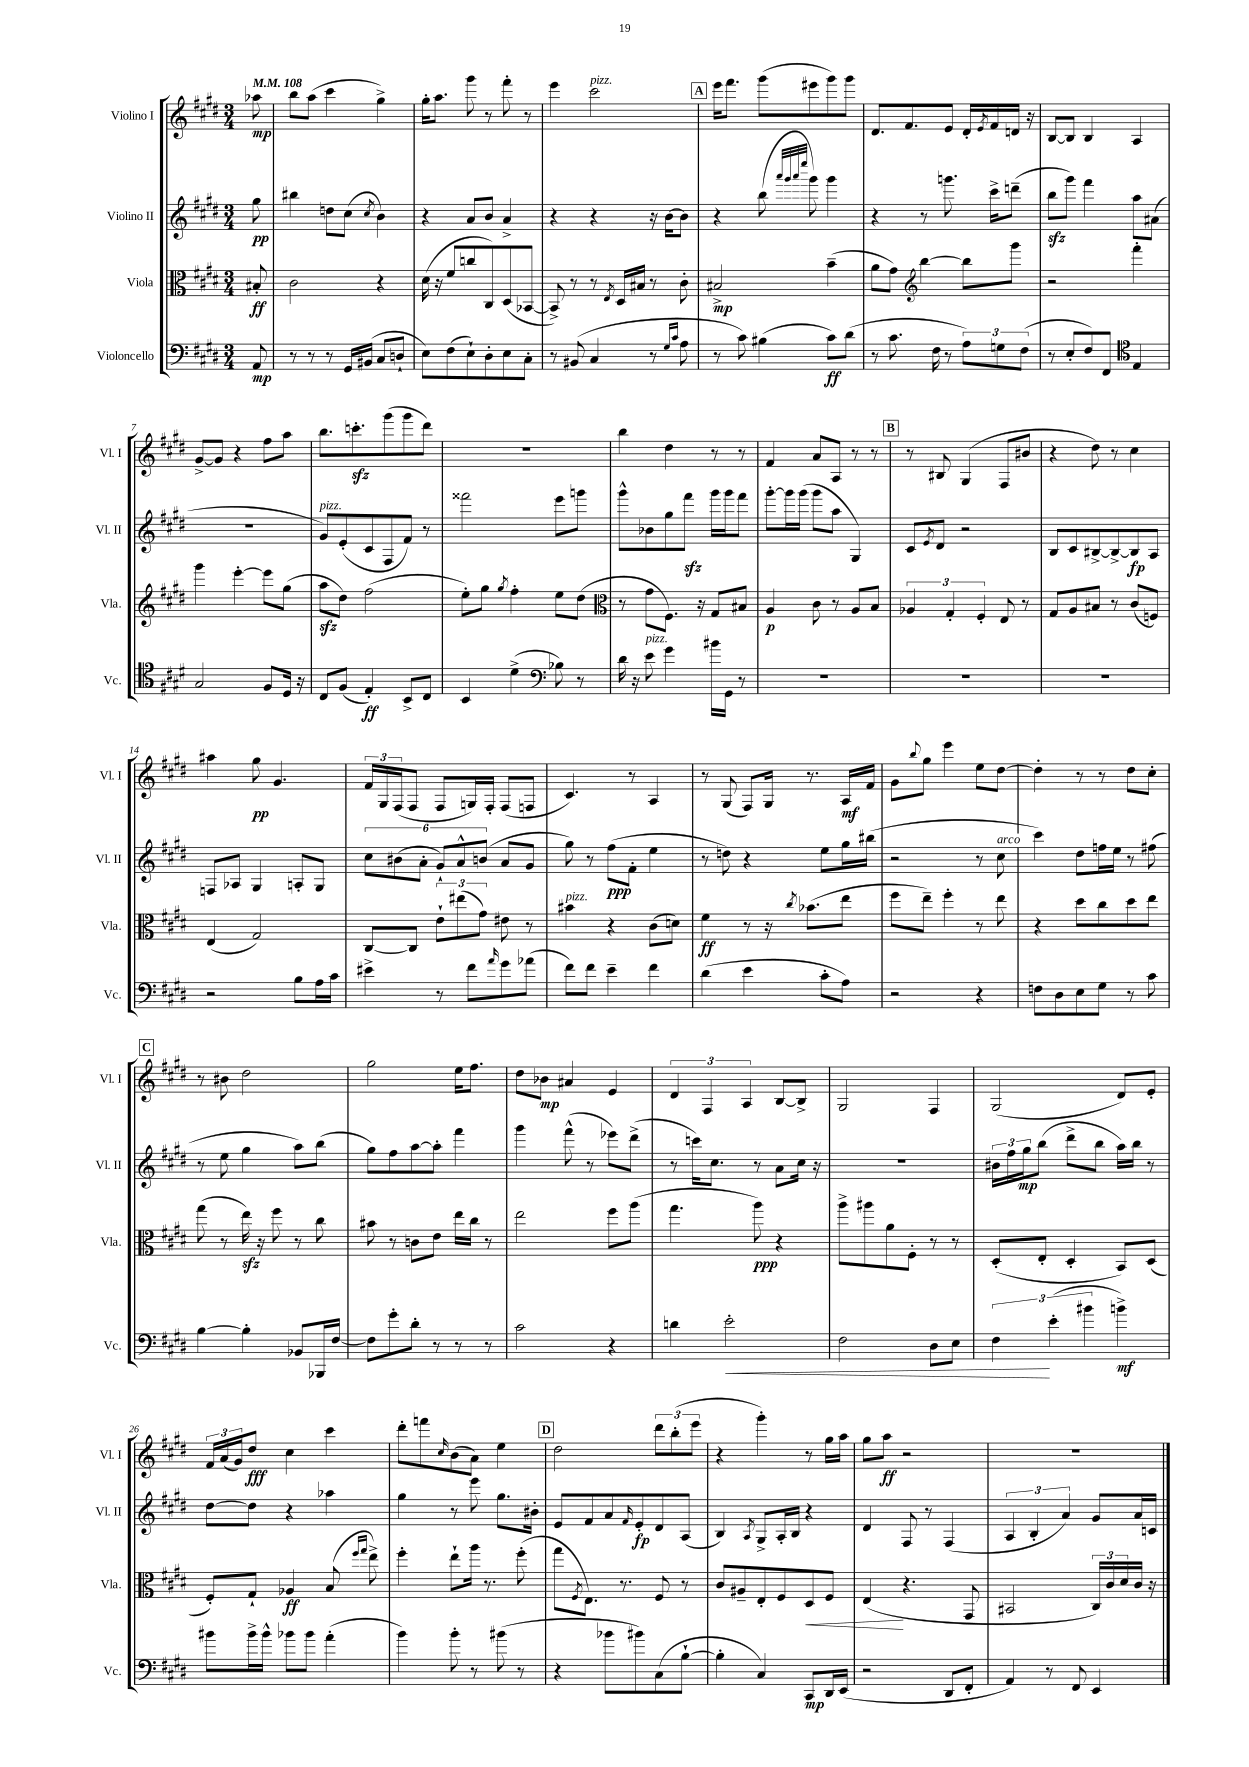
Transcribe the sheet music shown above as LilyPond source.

<<
\new StaffGroup <<
\new Staff = "s0" \with { instrumentName = "Violino I" shortInstrumentName = "Vl. I" } {
    \clef treble \key e \major \numericTimeSignature \time 3/4 \partial 8 \tempo 4 = 108
    aes''8\mp |
    b''8 a''8( cis'''4 gis''4->) |
    gis''16-. a''8. gis'''8 r8 fis'''8-. r8 |
    e'''4 cis'''2^\markup { \italic "pizz." } |
    \mark \markup { \box "A" } e'''16 fis'''8. gis'''8( eis'''8 gis'''8) gis'''8 |
    dis'8. fis'8. e'8 dis'16-. \acciaccatura { e'8 } fis'16 d'16 r16 |
    b8~ b8 b4 a4 |
    gis'8~-> gis'8 r4 fis''8 a''8 |
    b''8. c'''8.-.\sfz gis'''8( gis'''8 dis'''8) |
    R2. |
    b''4 dis''4 r8 r8 |
    fis'4 a'8 a8 r8 r8 |
    \mark \markup { \box "B" } r8 bis8 gis4( fis8 bis'8 |
    r4 dis''8) r8 cis''4 |
    ais''4 gis''8\pp gis'4. |
    \tuplet 3/2 { fis'16 gis16 fis16( } fis8 fis8 g16) fis16-. fis8( f8 |
    cis'4.) r8 a4 |
    r8 gis8( fis8) gis16 r8. a16\mf fis'16 |
    gis'8 \appoggiatura { b''8 } gis''8 e'''4 e''8 dis''8~ |
    dis''4-. r8 r8 dis''8 cis''8-. |
    \mark \markup { \box "C" } r8 bis'8 dis''2 |
    gis''2 e''16 fis''8. |
    dis''8 bes'8\mp ais'4 e'4 |
    \tuplet 3/2 { dis'4 fis4 a4 } b8~ b8-> |
    gis2 fis4 |
    gis2( dis'8) e'8-. |
    \tuplet 3/2 { fis'16 a'16( gis'16) } dis''8\fff cis''4 cis'''4 |
    dis'''8-. f'''8 \grace { cis''16 } b'8( a'8) e''4 |
    \mark \markup { \box "D" } dis''2 \tuplet 3/2 { dis'''8 b''8-.( e'''8 } |
    r4 gis'''4-.) r8 gis''16 a''16 |
    gis''8 a''8\ff r2 |
    r2. \bar "|." |
}
\new Staff = "s1" \with { instrumentName = "Violino II" shortInstrumentName = "Vl. II" } {
    \clef treble \key e \major \numericTimeSignature \time 3/4 \partial 8
    gis''8\pp |
    bis''4 d''8 cis''8( \acciaccatura { cis''8 } b'4) |
    r4 a'8 b'8 a'4-> |
    r4 r4 r16 b'16~ b'8 |
    \mark \markup { \box "A" } r4 b''8( \grace { a'''32 gis'''32 a'''32 e''''32 } gis'''8) gis'''4 |
    r4 r8 g'''8. cis'''16-> d'''8--( |
    b''8\sfz gis'''8) fis'''4 a''8 ais'8( |
    R2. |
    gis'8^\markup { \italic "pizz." }) e'8-.( cis'8 fis8 fis'8) r8 |
    fisis'''2 e'''8 g'''8 |
    gis'''8-^ bes'8 gis''8 fis'''8\sfz gis'''16 gis'''16 fis'''8 |
    gis'''8~-. gis'''16 gis'''16( gis'''8 a''8 gis4) |
    \mark \markup { \box "B" } cis'8 \acciaccatura { e'8 } dis'8 r2 |
    b8 cis'8 bis8~-> bis8~-> bis8\fp a8 |
    f8 aes8 gis4 a8-. gis8 |
    \tuplet 6/4 { cis''8 bis'8( a'8-. gis'8-!) a'8-^ b'8( } a'8 gis'8 |
    gis''8) r8 fis''8\ppp( fis'8-. e''4 |
    r8 d''8) r4 e''8 gis''16 bis''16( |
    r2 r8 cis''8^\markup { \italic "arco" } |
    cis'''4) dis''8 f''16 e''16 r8 fis''8( |
    \mark \markup { \box "C" } r8 e''8 gis''4 a''8) b''8( |
    gis''8) fis''8 a''8~ a''8-. fis'''4 |
    gis'''4 fis'''8-^( r8 ees'''8) dis'''8->( |
    r8 c'''16) cis''8. r8 a'8 cis''16 r16 |
    r2. |
    \tuplet 3/2 { bis'16 fis''16 gis''16\mp } b''8( dis'''8-> b''8 a''16) b''16 r8 |
    dis''8~ dis''8 r4 aes''4 |
    gis''4 r8 e'''8 gis''8. bis'16-. |
    \mark \markup { \box "D" } e'8 fis'8 a'8 \grace { fis'16 } e'8-.\fp dis'8 a8( |
    b4) \acciaccatura { a8 } gis8-> a16-. b16 r4 |
    dis'4 fis8 r8 fis4( |
    \tuplet 3/2 { a4 b4-. a'4) } gis'8 a'16 c'16 \bar "|." |
}
\new Staff = "s2" \with { instrumentName = "Viola" shortInstrumentName = "Vla." } {
    \clef alto \key e \major \numericTimeSignature \time 3/4 \partial 8
    bis8-.\ff |
    cis'2 r4 |
    dis'16( r16 fis'8 c''8 cis8) dis8( bes,8~ |
    bes,8->) r8 r8 \acciaccatura { e8 } dis16 bis16 r8 cis'8-. |
    \mark \markup { \box "A" } bis2->\mp b'4--( |
    a'8 gis'8) \clef treble b''4~ b''8 gis'''8 |
    r2 fis'''4-. |
    gis'''4 e'''4~-. e'''8 gis''8( |
    a''8\sfz dis''8) fis''2( |
    e''8-.) gis''8 \acciaccatura { gis''8 } fis''4-. e''8 dis''8( |
    \clef alto r8 gis'8 fis8.) r16 gis8 bis8 |
    a4\p cis'8 r8 a8 b8 |
    \mark \markup { \box "B" } \tuplet 3/2 { aes4 gis4-. fis4-. } e8 r8 |
    gis8 a8 bis8 r8 cis'8( f8) |
    e4( gis2) |
    cis8~ cis8 \tuplet 3/2 { e'8-! eis''8( gis'8) } eis'8 r8 |
    bis'4^\markup { \italic "pizz." } r4 cis'8( d'8) |
    fis'4\ff r8 r16 \acciaccatura { cis''8 } bes'8.( e''8 |
    fis''8 e''8--) fis''4-. r8 e''8 |
    r4 dis''8 cis''8 dis''8 e''8 |
    \mark \markup { \box "C" } gis''8( r8 e''16\sfz) r16 fis''8 r8 cis''8 |
    bis'8 r8 c'8 e'8 e''16 cis''16 r8 |
    e''2 fis''8 a''8( |
    gis''4. a''8\ppp) r4 |
    a''8-> ais''8 a'8 fis8-. r8 r8 |
    dis8-.( e8-. dis4-. b,8) dis8( |
    fis8-.) gis8-! aes4\ff b8( \grace { fis''16 gis''16 } e''8->) |
    fis''4-. e''8-! a''16 r8. fis''8-.( |
    \mark \markup { \box "D" } gis''8 \acciaccatura { fis8 } e8.) r8. fis8 r8 |
    cis'8 ais8-- e8-. fis8 dis8\< fis8 |
    e4\!( r4. gis,8 |
    bis,2 \tuplet 3/2 { cis16) cis'16 dis'16 } cis'16 r16 \bar "|." |
}
\new Staff = "s3" \with { instrumentName = "Violoncello" shortInstrumentName = "Vc." } {
    \clef bass \key e \major \numericTimeSignature \time 3/4 \partial 8
    a,8\mp |
    r8 r8 r8 gis,16 bis,16( cis8 d8-! |
    e8) fis8( e8-!) dis8-. e8 cis8-. |
    r8 bis,8( cis4 r8 \grace { gis16 cis'16 } a8 |
    \mark \markup { \box "A" } r8 cis'8) bis4( cis'8\ff) dis'8( |
    r8 cis'8. fis16 r8 \tuplet 3/2 { a8) g8 fis8( } |
    r8 e8-. fis8) fis,8 \clef tenor e4 |
    gis2 fis8 dis16 r16 |
    cis8 fis8( e4-.\ff) b,8-> cis8 |
    b,4 dis'4->( \clef bass bes8) r8 |
    dis'16 r16 e'8^\markup { \italic "pizz." } gis'4 bis'16 gis,16 r8 |
    R2. |
    \mark \markup { \box "B" } R2. |
    R2. |
    r2 b8 a16 cis'16 |
    eis'4-> r8 fis'8 \grace { a'16 } gis'8 aes'8( |
    fis'8) fis'8 e'4-- fis'4 |
    dis'4( e'4 cis'8-. a8) |
    r2 r4 |
    f8 dis8 e8 gis8 r8 cis'8 |
    \mark \markup { \box "C" } b4~ b4-. bes,8 bes,,16 fis16~ |
    fis8 gis'8-. dis'8-. r8 r8 r8 |
    cis'2 r4 |
    d'4 e'2-.\< |
    fis2 dis8 e8 |
    \tuplet 3/2 { fis4\! e'4-.( bis'4 } b'4->\mf) |
    bis'8 bis'16-> bis'16-^ bes'8 bes'8 a'4-.( |
    b'4) b'8-. r8 bis'8( r8 |
    \mark \markup { \box "D" } r4 bes'8 bis'8) cis8( b8~-! |
    b4-. cis4) cis,8\mp dis,16 e,16( |
    r2 dis,8 fis,8-. |
    a,4) r8 fis,8 e,4 \bar "|." |
}
>>
>>
